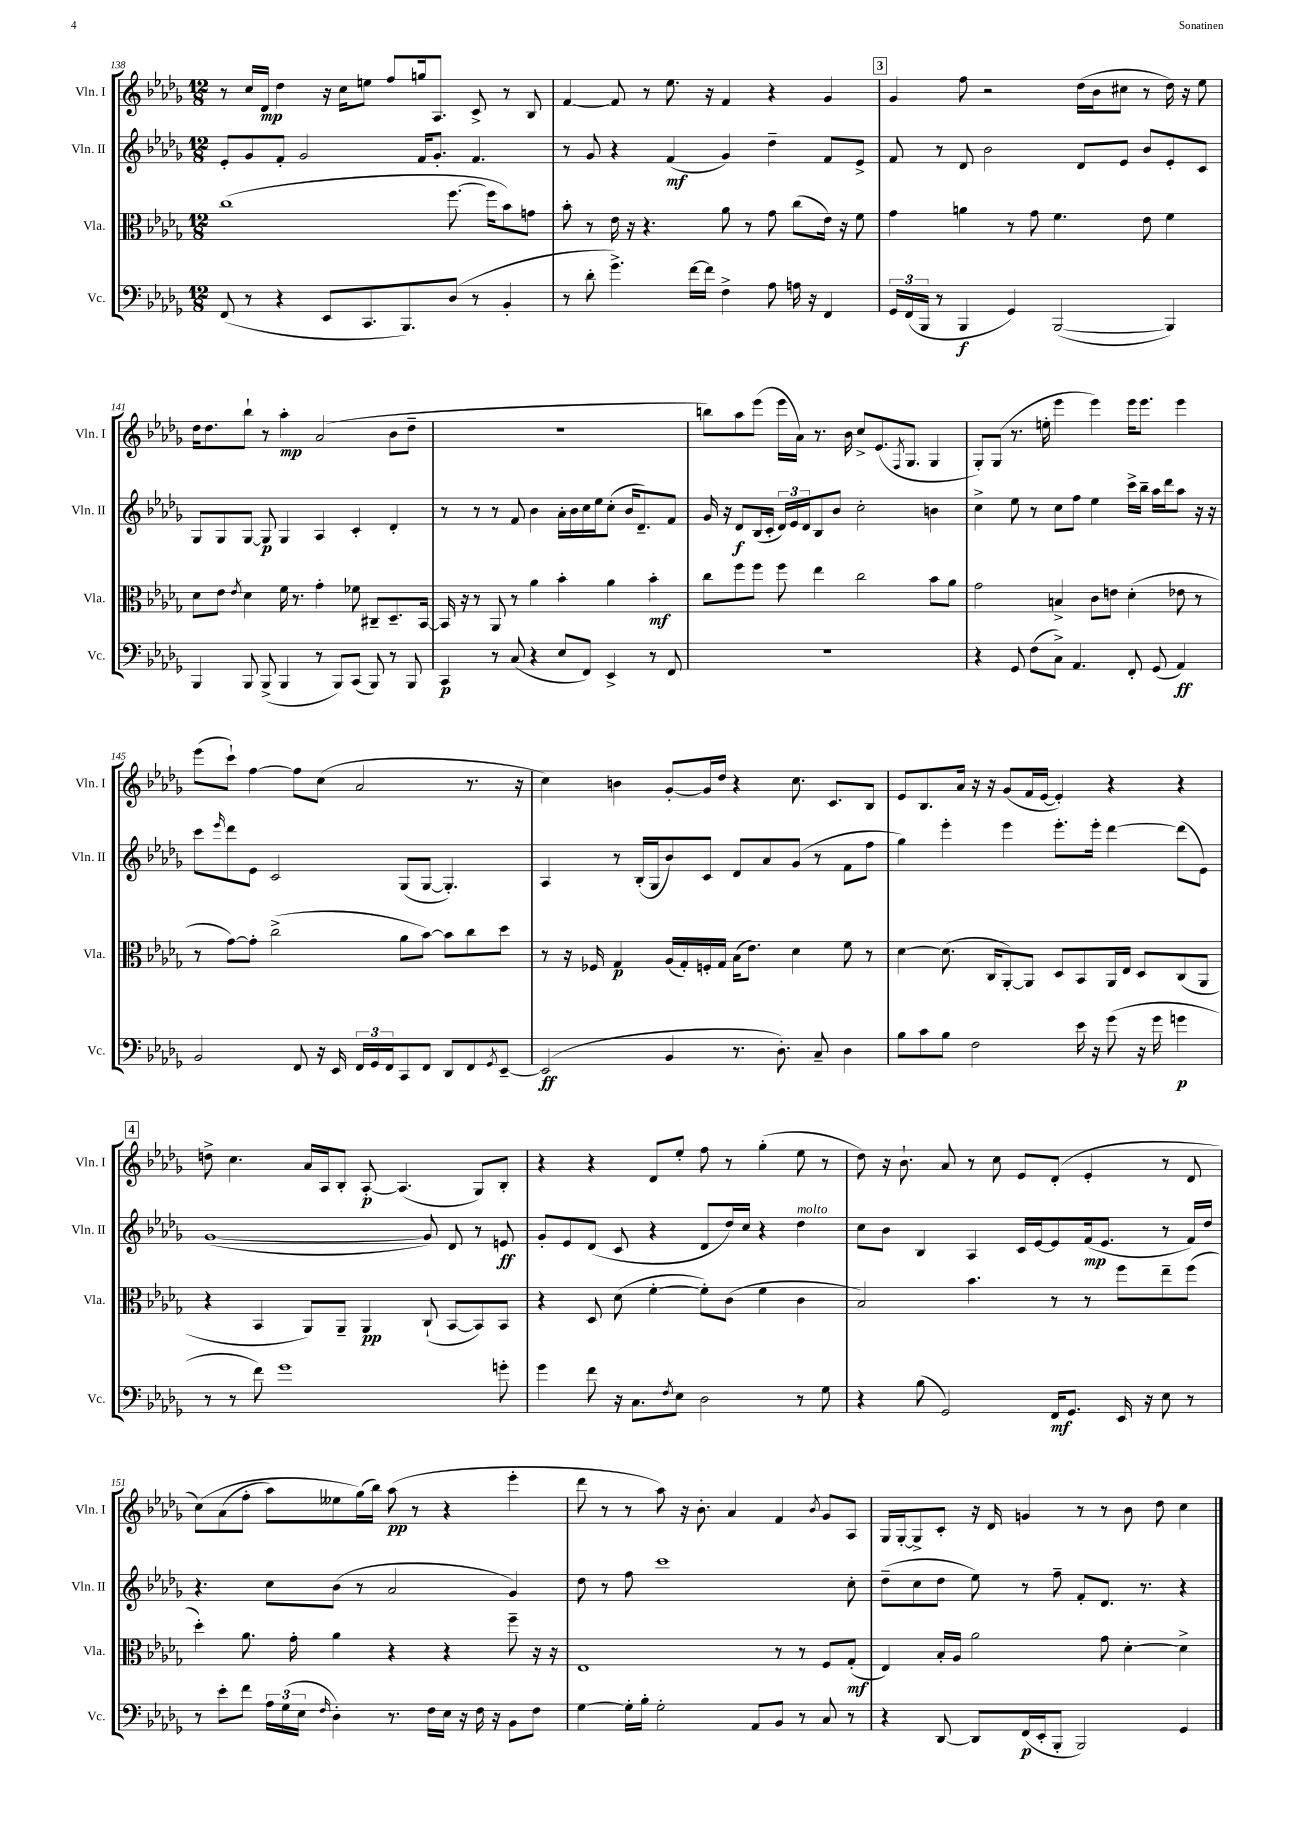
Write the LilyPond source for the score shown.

<<
\new StaffGroup <<
\new Staff = "s0" \with { instrumentName = "Vln. I" shortInstrumentName = "Vln. I" } {
    \clef treble \key des \major \numericTimeSignature \time 12/8
    r8 c''16 des'16\mp des''4 r16 c''16 e''8 f''8 g''16 aes8. c'8-> r8 bes8 |
    f'4~ f'8 r8 ees''8. r16 f'4 r4 ges'4 |
    \mark \markup { \box "3" } ges'4 f''8 r2 des''16( bes'16 cis''8 r8 des''16) r16 ees''8 |
    des''16 des''8. bes''8-! r8 aes''4-.\mp aes'2( bes'8 des''8-- |
    R1. |
    b''8) aes''8 ees'''8( ees'''16 aes'16) r8. bes'16 c''8-> ees'8.( \acciaccatura { f8 } ges8. ges4 |
    ges8-.) ges8( r8. e''16-. ees'''4 ees'''4) ees'''16 ees'''8. ees'''4 |
    ees'''8( c'''8-!) f''4~ f''8 c''8( aes'2 r8. r16 |
    c''4) b'4 ges'8~-. ges'16 des''16 r4 c''8. c'8. bes8 |
    ees'8 bes8. aes'16 r16 r16 ges'8( f'16 ees'16~ ees'4-.) r4 r4 |
    \mark \markup { \box "4" } d''8-> c''4. aes'16 aes16 bes8-. aes8~-.\p aes4.( ges8) bes8-. |
    r4 r4 des'8 ees''8-. f''8 r8 ges''4-.( ees''8 r8 |
    des''8) r16 bes'8.-! aes'8 r8 c''8 ees'8 des'8-.( ees'4-. r8 des'8 |
    c''8)\( aes'8( f''8-. aes''8) eeses''8 ges''16(\) bes''16) aes''8\pp( r8 r4 ees'''4-. |
    des'''8 r8 r8 aes''8) r16 bes'8.-. aes'4 f'4 \acciaccatura { bes'8 } ges'8 aes8 |
    ges16 ges16~-. ges8-> c'8-. r16 des'16 g'4 r8 r8 bes'8 des''8 c''4 \bar "|." |
}
\new Staff = "s1" \with { instrumentName = "Vln. II" shortInstrumentName = "Vln. II" } {
    \clef treble \key des \major \numericTimeSignature \time 12/8
    ees'8-. ges'8 f'8-. ges'2 f'16 ges'8.-. f'4. |
    r8 ges'8 r4 f'4\mf( ges'4) des''4-- f'8 ees'8-> |
    \mark \markup { \box "3" } f'8 r8 des'8 bes'2 des'8 ees'8 bes'8 ees'8-. c'8 |
    ges8 ges8 ges8~ ges8\p ges4 aes4 c'4-. des'4-. |
    r8 r8 r8 f'8 bes'4 aes'16-. bes'16 c''16 ees''16 c''8-.( bes'16 des'8.--) f'8 |
    ges'16 r16 des'8\f bes16( c'16-. \tuplet 3/2 { des'16) ees'16 des'16 } bes8 bes'8 c''2-. b'4 |
    c''4-> ees''8 r8 c''8 f''8 ees''4 c'''16-> bes''16-- aes''16 des'''16 aes''8 r16 r16 |
    c'''8 \grace { ees'''16 } des'''8 ees'8 c'2 ges8( ges8~ ges4.-.) |
    aes4 r8 bes16-.( ges16 bes'8) c'8 des'8 aes'8 ges'8( r8 f'8 f''8 |
    ges''4) ees'''4-. ees'''4 ees'''8.-. ees'''16-. des'''4~ des'''8( ees'8) |
    \mark \markup { \box "4" } ges'1~( ges'8) des'8 r8 e'8\ff |
    ges'8-. ees'8 des'8( c'8 r4 des'8 des''16) c''16 r4 des''4^\markup { \italic "molto" } |
    c''8 bes'8 bes4 aes4 c'16 ees'16~ ees'8 f'16\mp( ees'8. r8 f'16) des''16 |
    r4. c''8 bes'8( r8 aes'2 ges'4) |
    des''8 r8 f''8 c'''1 c''8-. |
    des''8--( c''8 des''8 ees''8) r8 f''8-- f'8-. des'8. r8. r4 \bar "|." |
}
\new Staff = "s2" \with { instrumentName = "Vla." shortInstrumentName = "Vla." } {
    \clef alto \key des \major \numericTimeSignature \time 12/8
    c''1( f''8.~ f''16 bes'8) g'8 |
    bes'8-. r8 ees'16 r16 r4. aes'8 r8 ges'8 c''8( ees'16) r16 f'8 |
    \mark \markup { \box "3" } ges'4 a'4 r8 ges'8 f'4. ees'8 f'4 |
    des'8 ees'8 \acciaccatura { ees'8 } des'4 f'16 r8. ges'4-. fes'8 cis8-- des8.-- bes,16~ |
    bes,16 r16 r8 aes,8 r8 aes'4 bes'4-. aes'4 bes'4-.\mf |
    c''8 f''8 f''8 f''8 ees''4 c''2 bes'8 aes'8 |
    ges'2 b4-> c'8 e'8 des'4-.( ees'8 r8 |
    r8 ges'8~) ges'8-. c''2->( aes'8 bes'8~) bes'8 c''8 des''8 |
    r8 r16 fes16 ges4\p aes16( ges16-.) f16-. ges16 bes16( ees'8.) des'4 f'8 r8 |
    des'4~ des'8.( c16 aes,8~-.) aes,8 des8 bes,8 aes,16 ees16 des8 c8( aes,8 |
    \mark \markup { \box "4" } r4 bes,4 aes,8) aes,8-- aes,4\pp c8-!( bes,8~ bes,8) bes,8 |
    r4 des8 des'8( f'4~-. f'8-.) c'8( f'4 c'4 |
    bes2) bes'4. r8 r8 f''8 ees''8-- f''8( |
    des''4-.) aes'8. ges'16-. aes'4 r4 r4 f''8-- r16 r16 |
    ees1 r8 r8 f8 ges8-.\mf( |
    ees4) bes16-. aes16 aes'2 ges'8 des'4~-. des'4-> \bar "|." |
}
\new Staff = "s3" \with { instrumentName = "Vc." shortInstrumentName = "Vc." } {
    \clef bass \key des \major \numericTimeSignature \time 12/8
    f,8( r8 r4 ees,8 c,8. bes,,8.) des8( r8 bes,4-. |
    r8 des'8-. ges'4.->) f'16~ f'16 f4-> aes8 a16 r16 f,4 |
    \mark \markup { \box "3" } \tuplet 3/2 { ges,16 f,16( bes,,16 } r8 bes,,4\f ges,4) bes,,2~( bes,,4) |
    bes,,4 bes,,8 bes,,8->( bes,,4 r8 bes,,8) c,8( bes,,8) r8 bes,,8 |
    c,4\p r8 c8( r4 ees8 f,8) ees,4-> r8 f,8 |
    R1. |
    r4 ges,8 f8( c8->) aes,4. f,8-. ges,8( aes,4\ff) |
    bes,2 f,8 r16 ees,16 \tuplet 3/2 { f,16 ges,16 f,16 } c,8 f,8 des,8 f,8 \acciaccatura { ges,8 } ees,8~-- |
    ees,2\ff( bes,4 r8. des8.-.) c8-- des4 |
    bes8 c'8 bes8 f2 ees'16 r16 ges'8( r16 ges'16 g'4\p |
    \mark \markup { \box "4" } r8 r8 f'8) ges'1 g'8-. |
    ges'4 f'8 r16 c8. \acciaccatura { f8 } ees8 des2 r8 ges8 |
    r4 bes8( ges,2) f,16\mf ges,8. ees,16 r16 ees8 r8 |
    r8 ees'8-. f'8 \tuplet 3/2 { aes16 ges16( ees16 } \grace { f16 } des4-.) r8. f16 ees16 r16 f16 r16 bes,8 f8 |
    ges4~ ges16-. bes16-. ges2-. aes,8 bes,8 r8 c8 r8 |
    r4 des,8~ des,8 f,16\p( ees,16-. bes,,8-. bes,,2) ges,4 \bar "|." |
}
>>
>>
\layout { \context { \Score currentBarNumber = #138 } }
